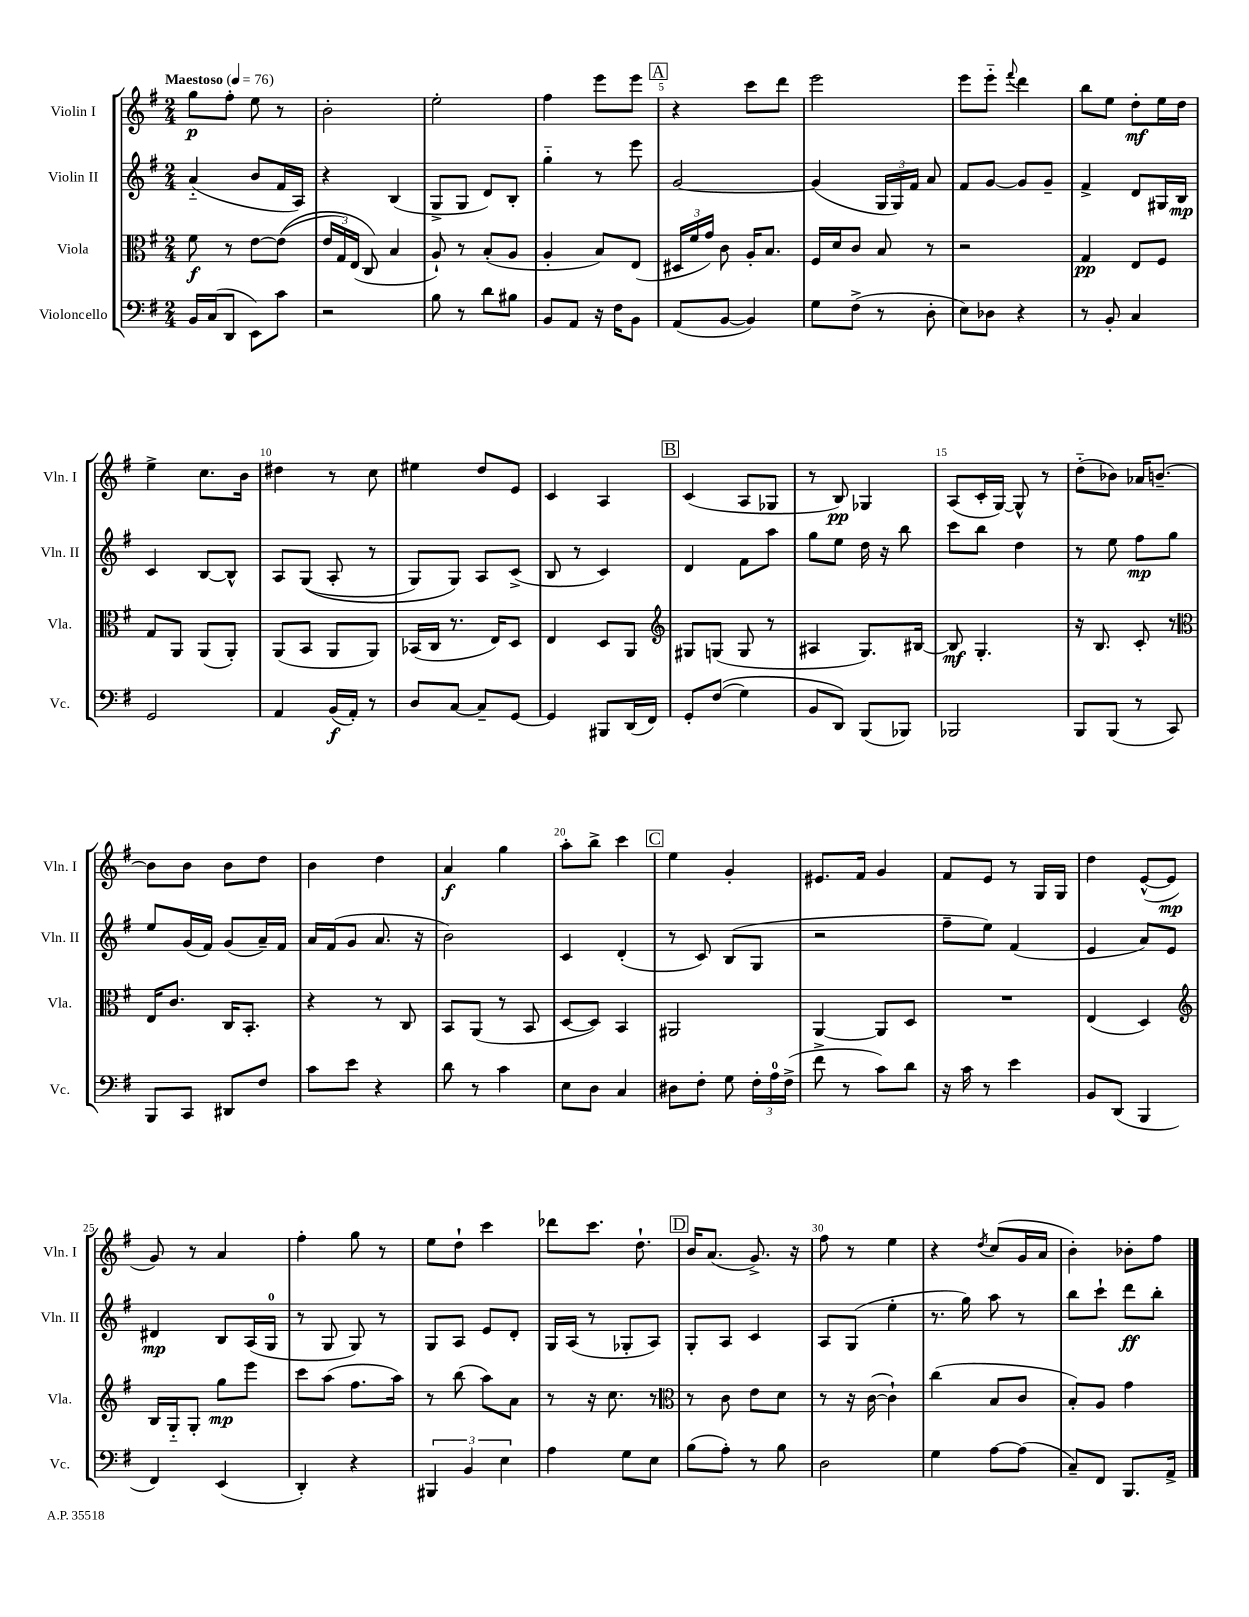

**kern	**kern	**kern	**kern
*staff4	*staff3	*staff2	*staff1
*clefF4	*clefC3	*clefG2	*clefG2
*k[f#]	*k[f#]	*k[f#]	*k[f#]
*M2/4	*M2/4	*M2/4	*M2/4
*MM76	*MM76	*MM76	*MM76
16BB	8f#	(4a'~	8gg
(16C	.	.	.
8DD	8r	.	8ff#'
8EE)	[8e	8b	8ee
8c	&((8e]	16f#	8r
.	.	16A)	.
=	=	=	=
2r	24e	4r	2b'
.	24G)	.	.
.	(24E	.	.
.	8C&)	.	.
.	4B	(4B	.
=	=	=	=
8B	8A`)	8G^	2ee'
8r	8r	8G	.
8d	(8B'	8d)	.
8B#	8A	8B'	.
=	=	=	=
8BB	4A'	4gg'~	4ff#
8AA	.	.	.
16r	8B)	8r	8eee
16F#	.	.	.
8BB	(8E	8eee	8eee
=	=	=	=
(8AA	24D#	[2g	4r
.	24f#	.	.
.	24g)	.	.
[8BB	8c	.	.
4BB])	16A'	.	8ccc
.	8.B	.	.
.	.	.	8ddd
=	=	=	=
8G	16F#	(4g]	2eee
.	16d	.	.
(8F#^	8c	.	.
8r	8B	24G	.
.	.	24G)	.
.	.	24f#	.
8D'	8r	8a	.
=	=	=	=
8E)	2r	8f#	8eee
8D-	.	[8g	8eee'~
.	.	.	8qqfff#
4r	.	8g]	4ddd
.	.	8g~	.
=	=	=	=
8r	4G	4f#^	8bb
8BB'	.	.	8ee
4C	8E	8d	8dd'
.	8F#	16G#	16ee
.	.	16B	16dd
=	=	=	=
2GG	8G	4c	4ee^
.	8AA	.	.
.	(8AA	[8B	8.cc
.	8AA')	8B^^]	.
.	.	.	16b
=	=	=	=
4AA	(8AA	8A	4dd#
.	8BB	&((8G	.
(16BB	8AA	8A'	8r
16AA')	.	.	.
8r	8AA)	8r	8cc
=	=	=	=
8D	(16BB-	8G)	4ee#
.	16C	.	.
[8C	8.r	8G&)	.
8C~]	.	8A	8dd
.	16E)	.	.
[8GG	8D	(8c^	8e
=	=	=	=
4GG]	4E	8B	4c
.	.	8r	.
8BBB#	8D	4c)	4A
(16DD	8AA	.	.
16FF#)	.	.	.
=	=	=	=
*	*clefG2	*	*
8GG'	8G#	4d	(4c
&((8F#	(8G	.	.
4G)	8G	8f#	8A
.	8r	8aa	8G-
=	=	=	=
8BB	4A#	8gg	8r
8DD&)	.	8ee	8B)
(8BBB	8.G)	16dd	4G-
.	.	16r	.
8BBB-)	.	8bb	.
.	[16B#	.	.
=	=	=	=
2BBB-	8B#]	8ccc	(8A
.	4.G'	8bb	16c'
.	.	.	[16G)
.	.	4dd	8G^^]
.	.	.	8r
=	=	=	=
8BBB	16r	8r	(8dd'~
.	8.B	.	.
(8BBB	.	8ee	8b-)
8r	8c'	8ff#	16a-
.	.	.	[8.b~
8CC)	8r	8gg	.
=	=	=	=
*	*clefC3	*	*
8BBB	16E	8ee	8b]
.	8.c	.	.
8CC	.	(16g	8b
.	.	16f#)	.
8DD#	16C	(8g	8b
.	8.BB'	.	.
8F#	.	16a~)	8dd
.	.	16f#	.
=	=	=	=
8c	4r	16a	4b
.	.	(16f#	.
8e	.	8g	.
4r	8r	8.a	4dd
.	8C	.	.
.	.	16r	.
=	=	=	=
8d	8BB	2b)	4a
8r	(8AA	.	.
4c	8r	.	4gg
.	8BB	.	.
=	=	=	=
8E	[8D	4c	8aa'
8D	8D])	.	8bb^
4C	4BB	(4d'	4ccc
=	=	=	=
8D#	2AA#	8r	4ee
8F#'	.	8c)	.
8G	.	(8B	4g'
24F#'	.	8G	.
24A	.	.	.
(24F#^	.	.	.
=	=	=	=
8f#^	[4AA	2r	8.e#
8r	.	.	.
.	.	.	16f#
8c)	8AA]	.	4g
8d	8D	.	.
=	=	=	=
16r	2r	8ff#~	8f#
16c	.	.	.
8r	.	8ee)	8e
4e	.	(4f#	8r
.	.	.	16G
.	.	.	16G
=	=	=	=
8BB	(4E	4e	4dd
(8DD	.	.	.
4BBB	4D)	8a)	([8e^^
.	.	8e	8e]
=	=	=	=
*	*clefG2	*	*
4FF#)	16B	4d#	8g)
.	16G'~	.	.
.	8G'	.	8r
(4EE	8gg	8B	4a
.	8eee	(16A	.
.	.	16G	.
=	=	=	=
4DD')	8ccc	8r	4ff#'
.	(8aa	8G	.
4r	8.ff#	8G)	8gg
.	.	8r	8r
.	16aa)	.	.
=	=	=	=
6BBB#	8r	8G	8ee
.	(8bb	8A	8dd`
6BB	.	.	.
.	8aa)	8e	4ccc
6E	.	.	.
.	8a	8d'	.
=	=	=	=
4A	8r	16G	8ddd-
.	.	(16A	.
.	16r	8r	8.ccc
.	8.cc	.	.
8G	.	8G-'	.
.	.	.	8.dd`
8E	8r	8A)	.
=	=	=	=
*	*clefC3	*	*
(8B	8r	8G'	16b
.	.	.	(8.a
8A')	8c	8A	.
8r	8e	4c	8.g^)
8B	8d	.	.
.	.	.	16r
=	=	=	=
2D	8r	8A	8ff#
.	16r	(8G	8r
.	([16c	.	.
.	4c`])	4ee'	4ee
=	=	=	=
4G	(4cc	8.r	4r
.	.	16gg)	.
.	.	.	8qdd
[8A	8B	8aa	(8cc
(8A]	8c	8r	16g
.	.	.	16a
=	=	=	=
8C~)	8B')	8bb	4b')
8FF#	8A	8ccc`	.
8.BBB	4g	8ddd	8b-'
.	.	8bb'	8ff#
16AA^	.	.	.
==	==	==	==
*-	*-	*-	*-
